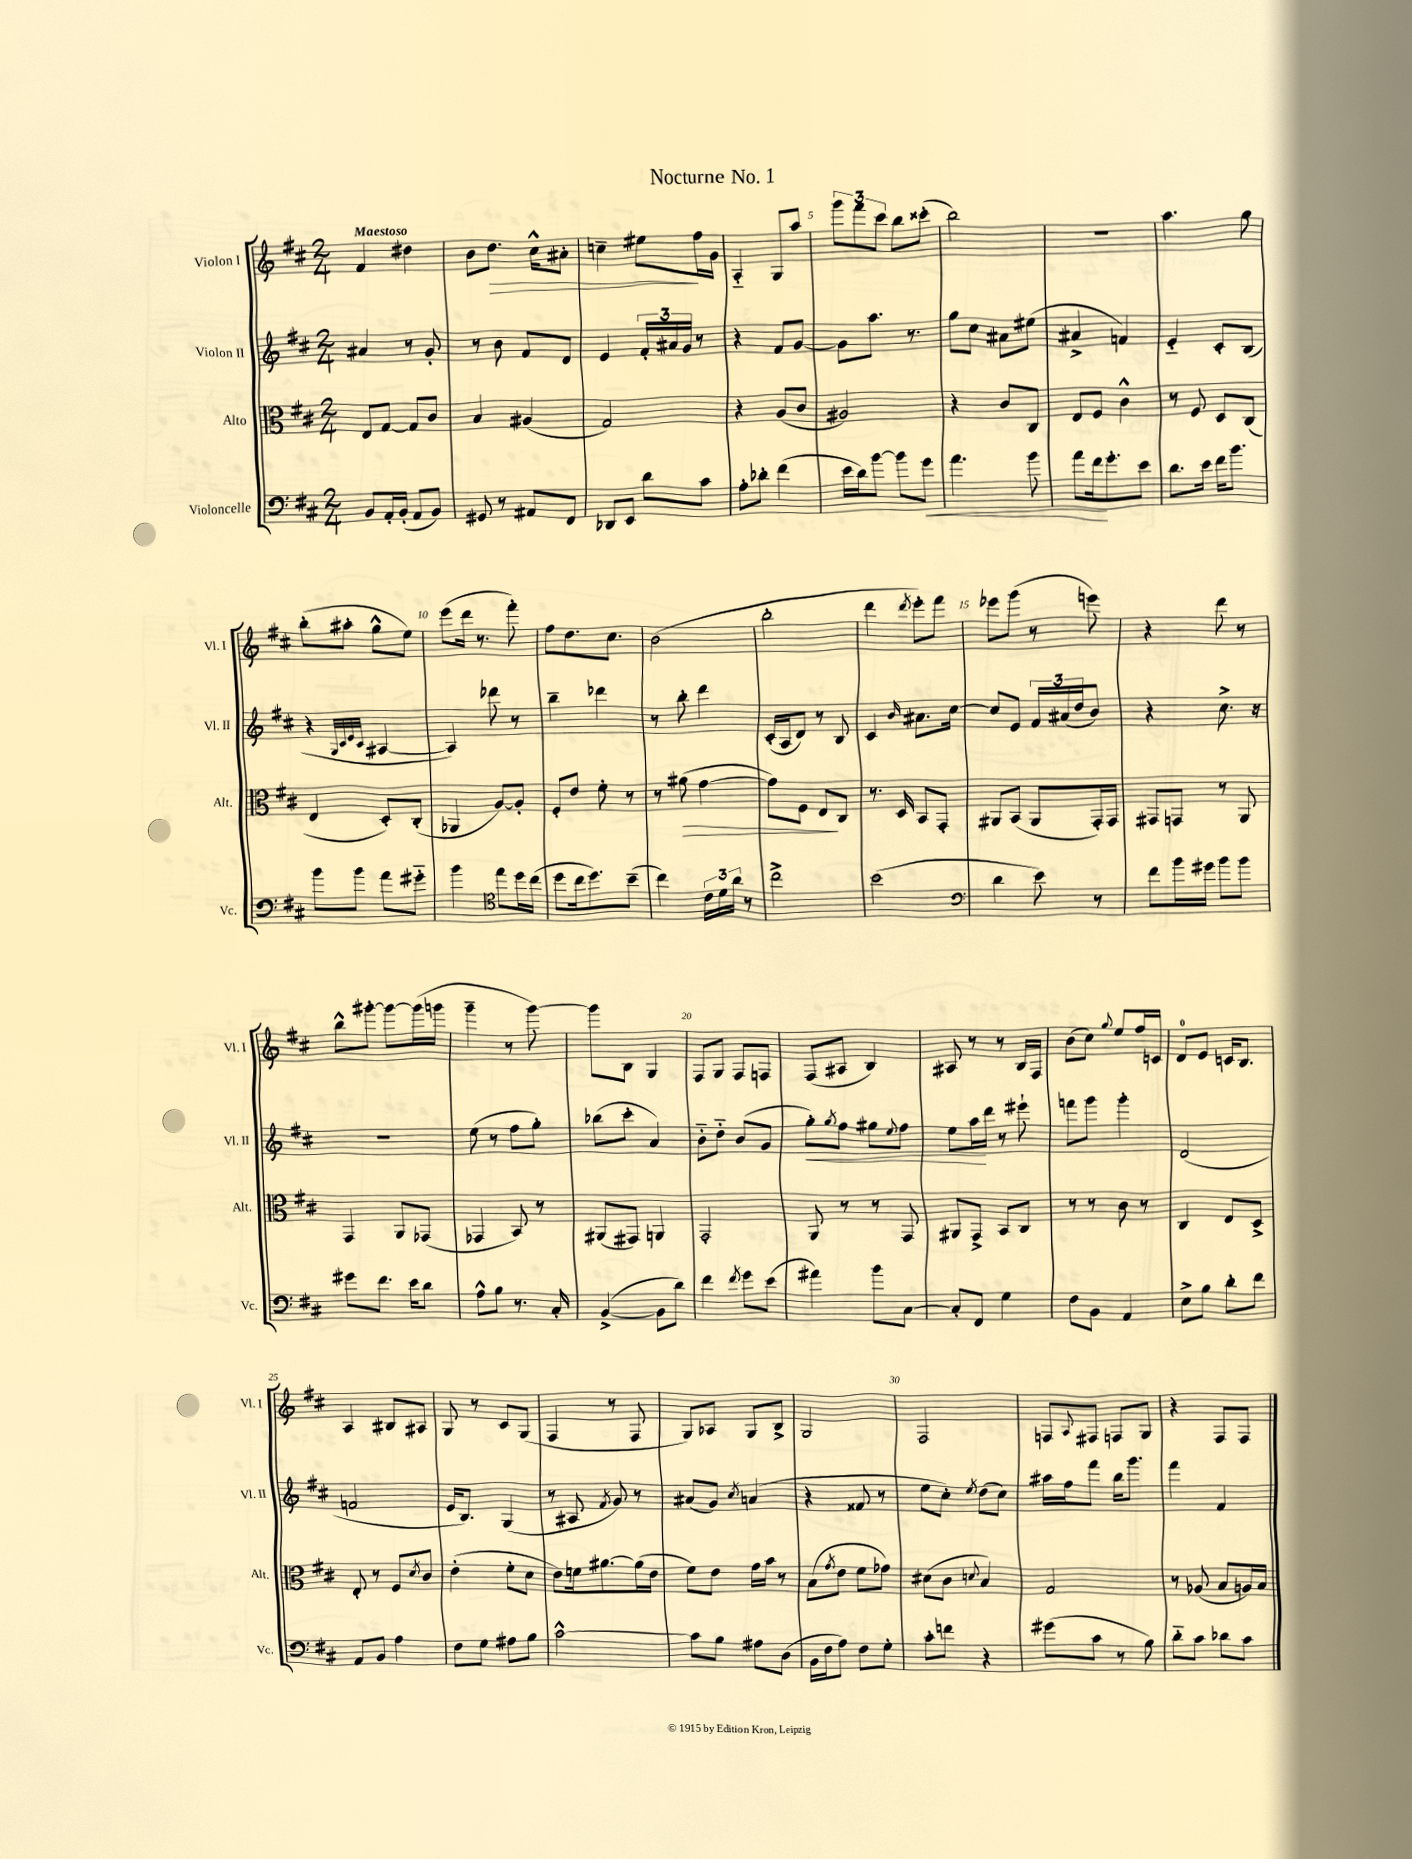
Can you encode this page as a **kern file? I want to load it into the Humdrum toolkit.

**kern	**kern	**kern	**kern
*staff4	*staff3	*staff2	*staff1
*clefF4	*clefC3	*clefG2	*clefG2
*k[f#c#]	*k[f#c#]	*k[f#c#]	*k[f#c#]
*M2/4	*M2/4	*M2/4	*M2/4
8BB/L	8E/L	4a#/	4f#/
16AA'/L	[8G/J	.	.
(16BB'/JJ	.	.	.
8AA/L	8G/]L	8r	4dd#\
8BB/J)	8c#/J	8g'/	.
=	=	=	=
8GG#/	4B/	8r	8b\L
8r	.	8b\	8.dd\J
8AA#/L	(4A#/	8f#/L	.
.	.	.	16cc#^^\LK
8FF#/J	.	8d/J	8a#'\J
=	=	=	=
8DD-/L	2G/)	4e/	4cc~\
8EE/J	.	.	.
8d\L	.	24f#'/LL	8ee#\L
.	.	24a#/	.
.	.	24g/JJ	.
8c#\J	.	8r	16ff#\L
.	.	.	16g\JJ
=	=	=	=
8A'\L	4r	4r	4A'~/
8d-'\J	.	.	.
(4f#\	(8A/L	8f#/L	8G/L
.	8c#/J	[8g/J	8aa/J
=	=	=	=
16e\LL	2A#/)	8g\]L	12ggg\L
16d\J)	.	.	.
.	.	.	12fff#\
[8b\J	.	8.aa\J	.
.	.	.	12ccc#\J
8b\]L	.	.	8bb\L
.	.	8.r	.
8g\J	.	.	(8ccc##'\J
=	=	=	=
4.a\	4r	8gg\L	2bb\)
.	.	8cc#\J	.
.	8c#/L	8a#\L	.
8b\	8C#/J	(8ee#\J	.
=	=	=	=
8a\L	8E/L	4a#^/	2r
16f#\k	8F#/J	.	.
8.g'\	.	.	.
.	4c#^^\	4f/)	.
8e\J	.	.	.
=	=	=	=
8.d\L	8r	4e'~/	4.aa\
.	8F#/	.	.
16e\Jk	.	.	.
16f#\LK	8D/L	8c#'/L	.
8.b\J	.	.	.
.	(8C#/J	(8B/J	8gg\
=	=	=	=
8b\L	4E/	4r	(8bb'\L
8b\J	.	.	8aa#'\J
.	.	32qqG/LLL	.
.	.	32qqc#/	.
.	.	32qqe/	.
.	.	32qqc#/JJJ	.
8a\L	8D'/L)	[4A#/	8gg^^\L
8g#'~\J	(8C#'/J	.	8ee\J)
=	=	=	=
4b\	4AA-/	4A#/])	(8eee\L
.	.	.	16ddd\Jk
.	.	.	8.r
*clefC4	*	*	*
8ee\L	[8A/L)	8ddd-\	.
16dd\L	8A'/]J	8r	8fff#'\)
(16cc#\JJ	.	.	.
=	=	=	=
8dd\L	8F#'/L	4bb~\	8ff#\L
16cc#\k	8e/J	.	8.dd\
8.dd\)	.	.	.
.	8f#'\	4ddd-\	.
.	.	.	8.cc#\J
(8b~\J	8r	.	.
=	=	=	=
4cc#\)	8r	8r	(2b\
.	(8a#\	8bb'\	.
24c#\LL	[4g\	4ddd\	.
24d\	.	.	.
24a\JJ	.	.	.
8r	.	.	.
=	=	=	=
2cc#^\	8g\]L)	(16c#'/LL	2bb'\
.	.	16A/J	.
.	8F#\J	8d/J)	.
.	8E/L	8r	.
.	8C#/J	8B/	.
=	=	=	=
(2b\	8.r	4c#/	4ddd\
.	16D/	.	.
.	.	16qqb/	8qddd/
.	8BB/L	8.a#\L	8eee'\L)
.	8GG'/J	.	8fff#\J
.	.	[16cc#\Jk	.
=	=	=	=
*clefF4	*	*	*
4d\	8AA#/L	8cc#/]L	8eee-\L
.	(8BB/J	8e/J	(8ggg\J
8e\)	8AA#/L	24f#/LL	8r
.	.	(24a#/	.
.	.	24dd/J	.
8r	16GG'/L)	8b/J)	8eee\)
.	16GG/JJ	.	.
=	=	=	=
8f#\L	8GG#/L	4r	4r
16b\L	8GG/J	.	.
16g#\JJ	.	.	.
8b\L	8r	8.cc#^\	8ddd\
8b\J	8AA/	.	8r
.	.	16r	.
=	=	=	=
8g#\L	4GG/	2r	8bb^^\L
8.f#\J	.	.	[8ggg#'\J
.	8AA/L	.	8ggg#\_L
16e\LK	.	.	.
8d\J	(8GG-/J	.	(16ggg#\]L
.	.	.	16ggg\JJ
=	=	=	=
8A^^\L	4GG-/	(8ee\	4ggg~\
8B\J	.	8r	.
8.r	8BB/)	8ff#\L	8r
.	8r	8gg'\J)	[8ggg\)
16C#'/	.	.	.
=	=	=	=
([4BB^/	(8AA#/L	(8bb-\L	8ggg\]L
.	8GG#/J)	8ccc#'\J	8B\J
8BB\]L	4AA/	4a/)	4G/
8d\J)	.	.	.
=	=	=	=
4f#\	2GG'/	8b'~\L	8F#/L
.	.	8dd'~\J	8G/J
8qf#/	.	.	.
8g\L	.	(8b/L	8F#/L
(8e\J	.	8g/J	8F/J
=	=	=	=
4a#\)	8AA/	8gg'\L)	(8F#/L
.	.	8qgg/	.
.	8r	8ff#\J	8A#/J
8b\L	8r	8gg#\L	4B/)
.	.	8qqee/	.
[8C#\J	8GG/	8ff#\J	.
=	=	=	=
8C#'/]L	8AA#/L	8ee\L	8A#/
8FF#/J	8GG^/J	16aa\L	8r
.	.	16ddd\JJ	.
4G\	8BB/L	8r	8r
.	8C#/J	8eee#`\	16B/LL
.	.	.	16F#/JJ
=	=	=	=
8F#\L	8r	8fff\L	(8b\L
8BB\J	8r	8ggg\J	8cc#\J)
.	.	.	8qqgg/
4AA/	8c#\	4ggg'\	8ee/L
.	8r	.	16ff#/L
.	.	.	16c/JJ
=	=	=	=
8E^\L	4C#/	(2d/	8d/L
8B\J	.	.	8e/J
8d'\L	8E/L	.	16c/LK
.	.	.	8.B/J
8f#\J	8D^/J	.	.
=	=	=	=
8AA/L	8E'/	2f/	4A/
8BB/J	8r	.	.
4A\	8F#/L	.	8B#/L
.	8qd/	.	.
.	8c#/J	.	8A#/J
=	=	=	=
8F#\L	(4e'\	16e/LK	8G/
.	.	8.B/J)	.
8G\J	.	.	8r
8A#\L	8f#'\L	(4G/	8c#/L
8B\J	8d\J	.	(8G/J
=	=	=	=
[2c#^^\	8e\L)	8r	4F#/
.	16f\k	8A#/	.
.	[8.a#\	.	.
.	.	8qf#/	.
.	.	8g/)	8r
.	(16a#\]L	8r	8F#/
.	16e\JJ	.	.
=	=	=	=
8c#\]L	8f#\L)	(8a#/L	8G/L)
8B\J	8e\J	8g/J)	8A-/J
.	.	8qcc#/	.
8A#\L	16g\LL	(4a/	8G/L
.	16b\JJ	.	.
(8D\J	8r	.	8B^/J
=	=	=	=
16BB\LL	(8B\L	4r	2G/
16F#\J	.	.	.
.	8qg/	.	.
8A\J)	8e\J	.	.
8F#\L	8f#\L	8f##/	.
8G'\J	8g-\J)	8r	.
=	=	=	=
8c#'\L	(8d#\L	8ee\L	2F#/
8f\J	8c#\J	8cc#'\J)	.
.	8qqd/	8qee/	.
4r	4B/)	(8dd\L	.
.	.	8cc#\J)	.
=	=	=	=
(8g#\L	2G/	16aa#\LL	8F/L
.	.	16ff#\J	.
.	.	.	8qqA/
8c#\J	.	8fff#\J	8F#/J
8r	.	16bb\LK	8F/L
.	.	8.ggg\J	.
8B\)	.	.	8G/J
=	=	=	=
8d'~\L	8r	4fff#\	4r
8c#\J	(8A-/	.	.
8d-\L	8B/L	4f#/	8F#/L
8c#\J	16A/L)	.	8F#/J
.	16B/JJ	.	.
==	==	==	==
*-	*-	*-	*-
